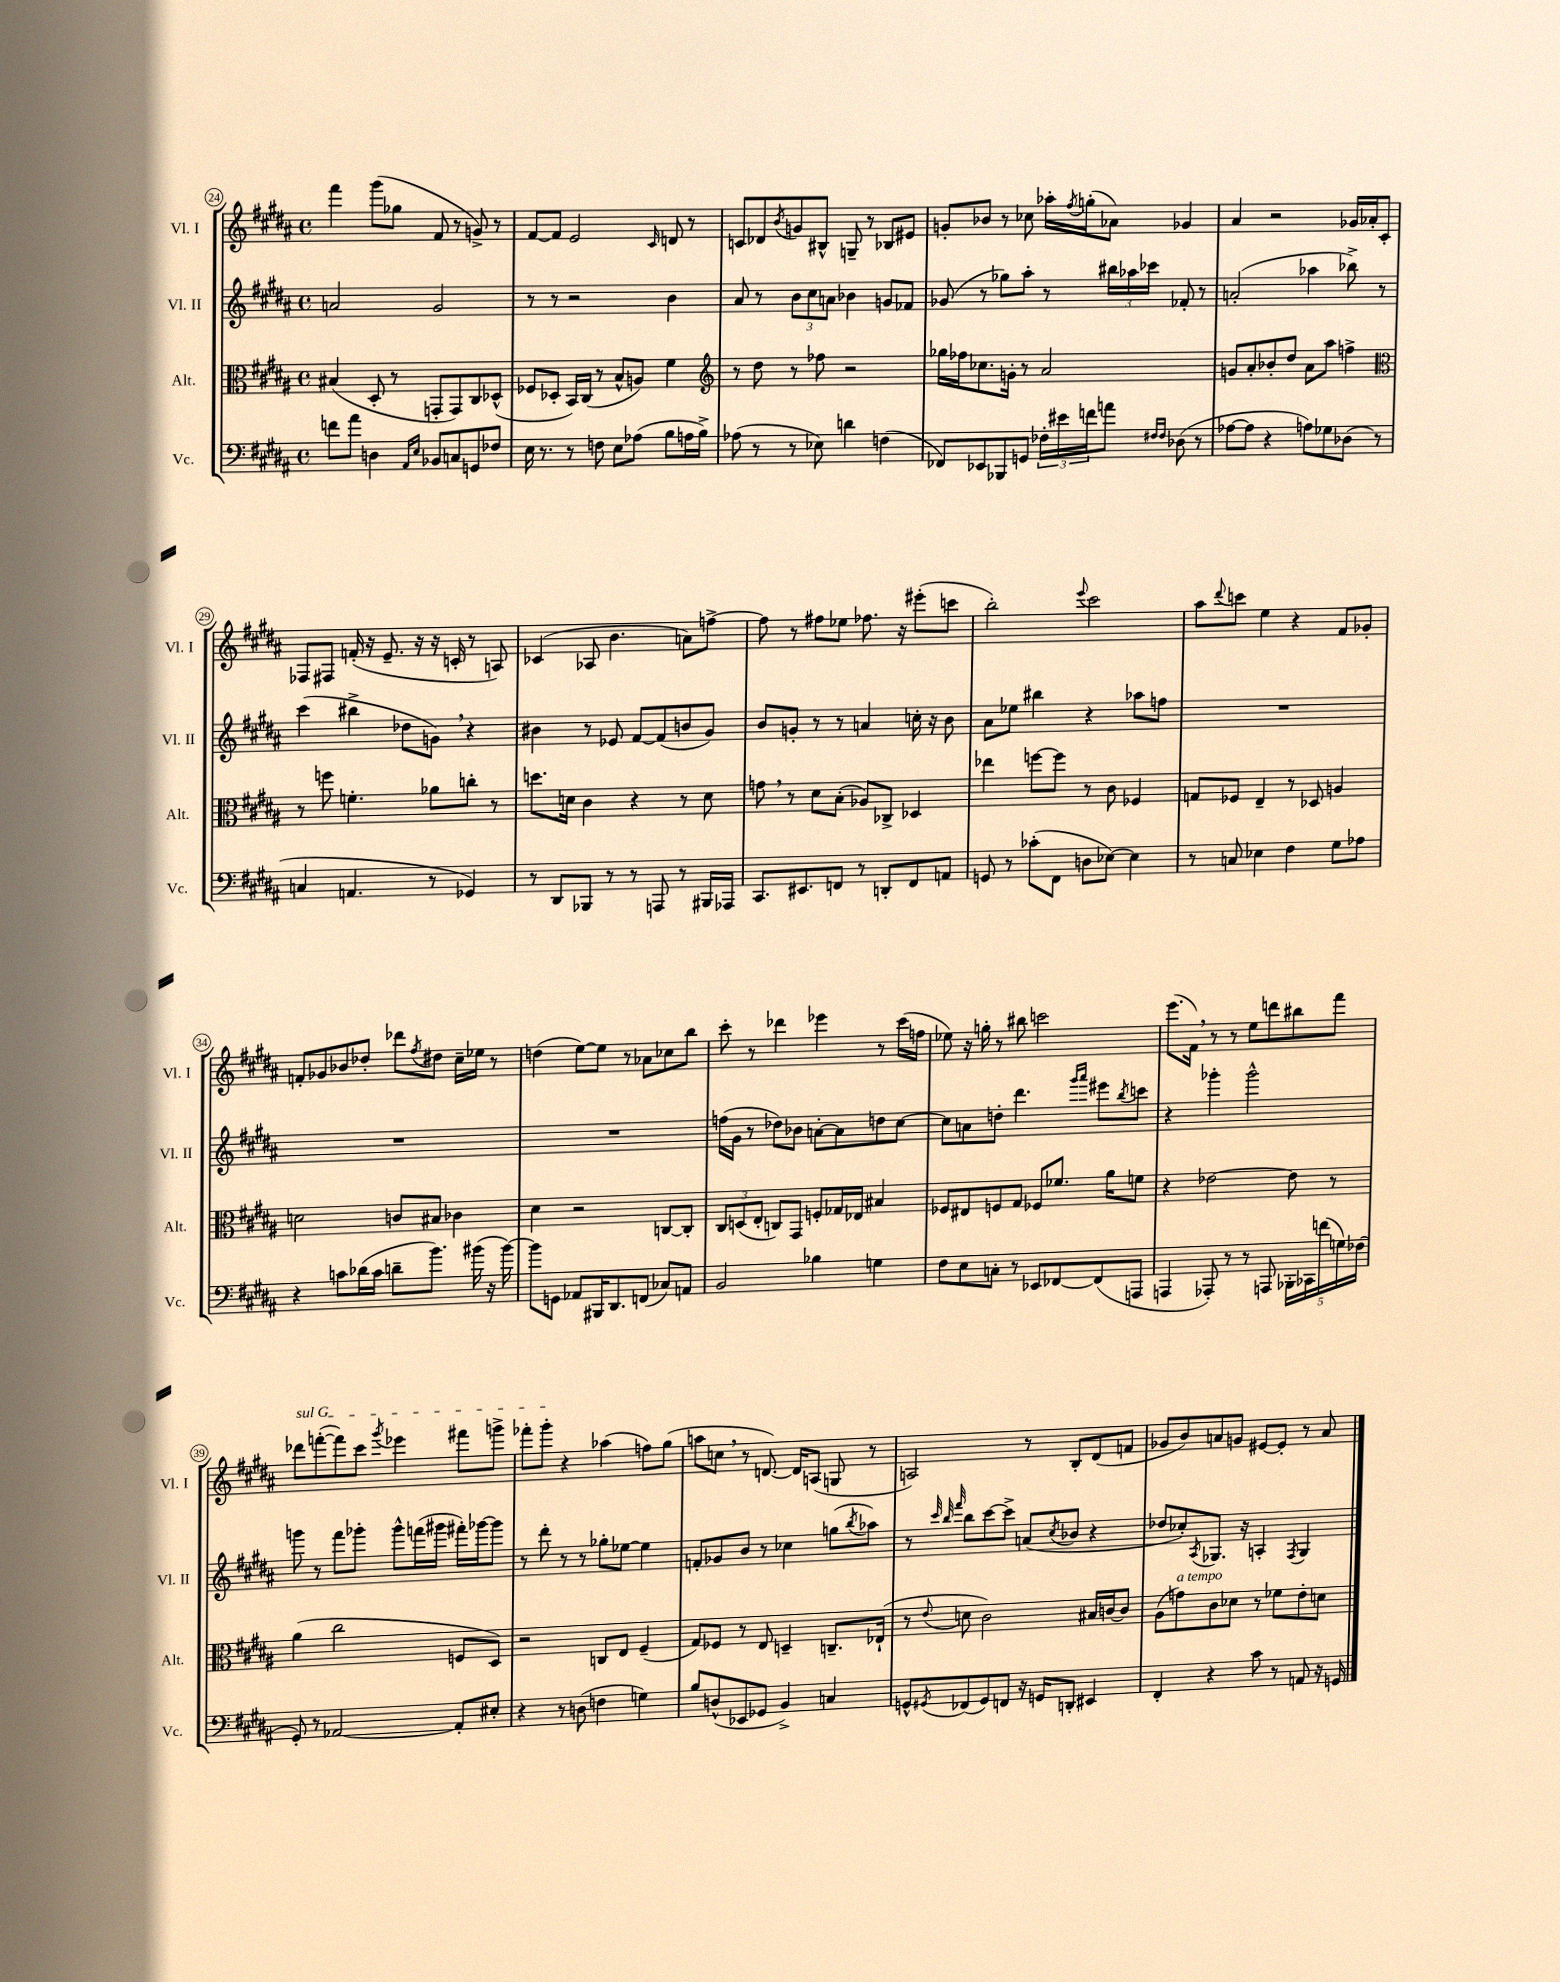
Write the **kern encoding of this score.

**kern	**kern	**kern	**kern
*staff4	*staff3	*staff2	*staff1
*clefF4	*clefC3	*clefG2	*clefG2
*k[f#c#g#d#a#]	*k[f#c#g#d#a#]	*k[f#c#g#d#a#]	*k[f#c#g#d#a#]
*M4/4	*M4/4	*M4/4	*M4/4
*met(c)	*met(c)	*met(c)	*met(c)
8f	(4B#	2a	4fff#
8a#	.	.	.
4D	8D#'	.	(8ggg#
.	8r	.	8gg-
16qqAA#	.	.	.
16qqE	.	.	.
8BB-	8GG'	2g#	8f#
8C	8GG)	.	8r
8GG	8C#	.	8g^)
8F-	(8D-^^	.	8r
=	=	=	=
16E	8F-	8r	[8f#
8.r	.	.	.
.	8D-'	8r	8f#]
8r	16BB)	2r	2e
.	(16C#	.	.
8F	8r	.	.
8E	8B^^	.	.
(8A-	8A)	.	.
.	.	.	16qqc#
8B	4f#	4b	8d
16A	.	.	8r
16B^)	.	.	.
=	=	=	=
*	*clefG2	*	*
(8A-	8r	8a#	8c
8r	8dd#	8r	8d-
.	.	.	8qb
8r	8r	12b	8g
.	.	12cc#	.
8E-)	8ff-	.	8B#^^
.	.	12a	.
4d	2r	4b-	8G~
.	.	.	8r
(4F	.	8g	8B-
.	.	8f-	8e#
=	=	=	=
8FF-)	16gg-	(8g-	8g'
.	16ff-	.	.
8EE-	8.cc-	8r	8b-
8BBB-	.	8gg-)	8r
.	16g'	.	.
8GG	8r	8aa#'	8cc-
24F-'	2a#	8r	16aa-'
24e#	.	.	.
.	.	.	8qff#
.	.	.	(16gg'
24f	.	.	.
8a	.	24bb#	8a-)
.	.	24aa-	.
.	.	24ccc-	.
16qqF#	.	.	.
16qqF#	.	.	.
(8D-	.	8f-'	4g-
8r	.	8r	.
=	=	=	=
[8A-	8g	(2a'	4a#
8A-]	8a#'	.	.
4r	8b-'	.	2r
.	8dd#	.	.
8A)	8a#	4aa-	.
8G-	8aa#	.	.
(8D-	4ff^	8bb-^)	16g-
.	.	.	16a-'
8r	.	8r	8c#'
=	=	=	=
*	*clefC3	*	*
4C	8r	(4ccc#	8F-
.	8ff	.	8F#
4.AA	4.f'	4bb#^	(16f'
.	.	.	16r
.	.	.	8.e~
.	.	8dd-	.
.	.	.	16r
8r	8a-	8g)	16r
.	.	.	16c'
4GG-)	8cc'	4r	8r
.	8r	.	8A)
=	=	=	=
8r	8.dd	4b#	(4c-
8DD#	.	.	.
.	16d	.	.
8BBB-	4c#	8r	8A-
8r	.	8e-	4.b
8r	4r	[8f#	.
8AAA	.	(8f#]	.
8r	8r	8b	8a)
16BBB#	8d	8g#)	[8ff^
16AAA-	.	.	.
=	=	=	=
8.CC#	8g	8b	8ff]
.	8r	8g'	8r
8.EE#	.	.	.
.	8d#	8r	8ff#
8FF	(8B'	8r	8ee-
8r	8A-)	4a	8.ff-
8DD'	8C-^	.	.
.	.	.	16r
8FF	4D-	16cc'	(8eee#'
.	.	16r	.
8AA	.	8b	8ccc
=	=	=	=
8GG	4ee-	8a#	2bb')
8r	.	8ee-	.
(8c-'	[8ff	4bb#	.
8FF#	8ff]	.	.
.	.	.	8qqeee
8D	8r	4r	2ccc#
[8E-)	8c#	.	.
4E-]	4F-	8aa-	.
.	.	8ff	.
=	=	=	=
8r	8G	1r	8aa#
.	.	.	8qqddd#
8C	8F-	.	8ccc
4E-	4E~	.	4ee
4F#	8r	.	4r
.	8D-	.	.
8G#	4A	.	8f#
8A-	.	.	8g-'
=	=	=	=
4r	2d	1r	8f'
.	.	.	8g-
8c	.	.	8b-
(16d-	.	.	8dd-'
16c	.	.	.
8d~	8c	.	8ddd-
.	.	.	8qff#
8.b)	8B#	.	8dd#
.	4c-	.	16cc#~
(16b#	.	.	16ee-
16r	.	.	8r
[16b#)	.	.	.
=	=	=	=
8b#]	4d#	1r	(4dd
8GG	.	.	.
8AA-	2r	.	[8ee)
16BBB#	.	.	8ee]
8.DD#	.	.	.
.	.	.	8r
(8FF	.	.	8a-
8C-)	[8C	.	8cc-
8AA	8C']	.	8bb
=	=	=	=
2BB	12C#	(16ff	8ccc#'
.	.	16g#	.
.	(12D	.	.
.	.	8r	8r
.	12E'	.	.
.	8C)	8dd-)	4ddd-
.	8GG#	8b-	.
4B-	8F'	[8a'	4eee-
.	16G-	8a]	.
.	16E-	.	.
4G	4B#	8dd	8r
.	.	[8cc#	(16ccc#
.	.	.	16ff
=	=	=	=
8F#	8F-	8cc#]	8ee-)
8E	8E#	8a	16r
.	.	.	16gg'
8C'	8F	8dd'	8r
8r	8G#	4.ddd#	8bb#
8EE-	8F-	.	2ccc
[8FF-	8.f-	.	.
.	.	16qqggg#	.
.	.	16qqaaa#	.
(8FF-]	.	8eee#	.
.	16a#	.	.
.	.	8qbb	.
8AAA	8f	8ccc	.
=	=	=	=
4AAA	4r	4r	(8.eee
.	.	.	16f#)
8AAA-')	[2e-	4ggg-'	8r
8r	.	.	8r
8r	.	2ggg-^^	8ee
8AAA	.	.	8ddd
20BBB-'	8e-]	.	8bb#
20CC-	.	.	.
(20f	.	.	.
.	8r	.	8fff#
20G)	.	.	.
(20F-	.	.	.
=	=	=	=
8GG#')	(4a#	8ggg	8ddd-
8r	.	8r	([8fff'
[2AA-	2cc#	8fff#	8fff])
.	.	8ggg-'	8ccc#
.	.	.	8qggg#
.	.	8ggg-^^	4eee-
.	.	(16fff	.
.	.	16ggg#	.
8AA-']	8F	16fff#')	8fff#
.	.	[16ggg-	.
8E#'	8D#)	8ggg-]	8ggg^
=	=	=	=
4r	2r	8r	8fff-'
.	.	8ddd#'	8ggg#'
8r	.	8r	4r
(8D	.	8r	.
4F	8C	8gg-'	(4aa-
.	8E	[8ee-	.
4G)	(4F#~	4ee-]	8ff)
.	.	.	(8gg#
=	=	=	=
8B	8G#)	8f'	8aa
(8D^^	8F-	8g-	8cc
8EE-	8r	8b	8r
8GG-	8E	8r	[8.d)
4BB^)	4D~	4cc-	.
.	.	.	16d]
.	.	.	(8A
4C	8.C~	(8gg	8G
.	.	8qbb	.
.	.	8aa-)	8r
.	(16E-`	.	.
=	=	=	=
8GG^^	8r	8r	2A)
.	.	32qqccc#	.
.	.	32qqbb	.
8qGG#	8qqe	32qqfff#	.
(8FF-	8d	8bb	.
8GG#)	2c#)	[8ccc#	.
8FF	.	8ccc#^]	.
16r	.	(8a	8r
16GG	.	.	.
.	.	8qcc#	.
8DD'	.	8b-	8B'
4EE#	16B#	4r	(8d#
.	[16c	.	.
.	8c]	.	8f
=	=	=	=
4FF#'	(8A#	8dd-	8g-
.	8g)	8cc-')	8b)
.	.	8qA#	.
4r	8c#	8.G-	8a
.	8d-	.	8g
.	.	16r	.
8c#	8r	4A'	[8e#
8r	8f-	.	8e#']
.	.	8qF#	.
8AA	8e'	4G-	8r
16r	8d	.	8a
16GG	.	.	.
==	==	==	==
*-	*-	*-	*-
